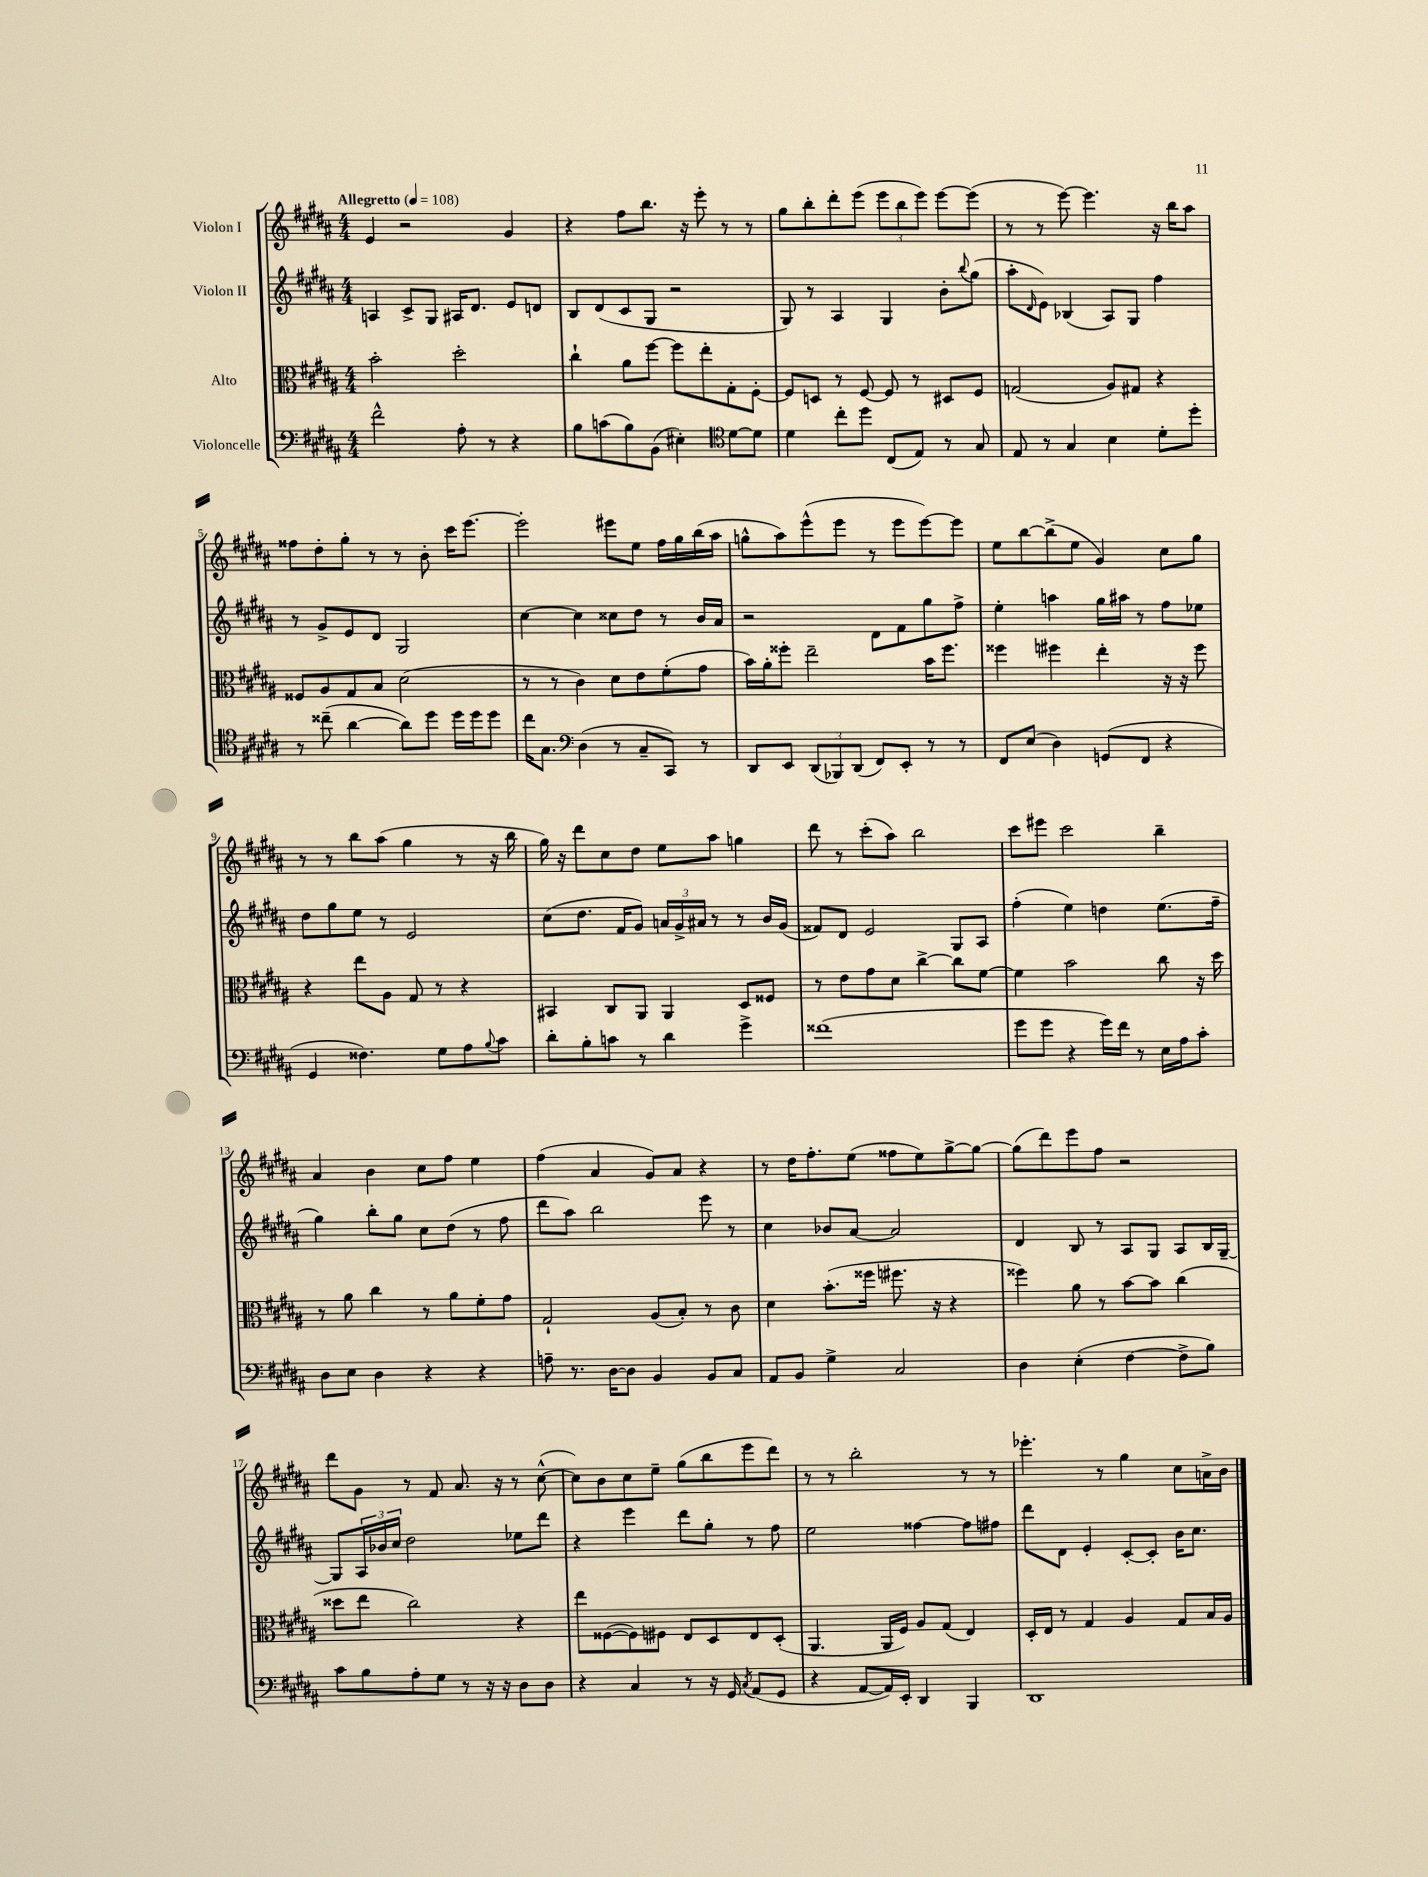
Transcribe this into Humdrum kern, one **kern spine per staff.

**kern	**kern	**kern	**kern
*staff4	*staff3	*staff2	*staff1
*clefF4	*clefC3	*clefG2	*clefG2
*k[f#c#g#d#a#]	*k[f#c#g#d#a#]	*k[f#c#g#d#a#]	*k[f#c#g#d#a#]
*M4/4	*M4/4	*M4/4	*M4/4
*MM108	*MM108	*MM108	*MM108
2f#^^	2b'	4A	4e
.	.	8c#^	2r
.	.	8G#	.
8A#'	2dd#'	16A#	.
.	.	8.d#	.
8r	.	.	.
4r	.	8e	4g#
.	.	8d	.
=	=	=	=
8B	4cc#`	8B	4r
(8c	.	(8d#	.
8B)	8a#	8c#	8ff#
(8BB	[8ff#	8G#	8.bb
4E#')	8ff#]	2r	.
.	.	.	16r
.	8ee'	.	8eee'
*clefC4	*	*	*
[8d#	8G#'	.	8r
8d#]	[8F#'	.	8r
=	=	=	=
4d#	8F#]	8G#)	8gg#
.	8D	8r	8bb'
8cc#'	8r	4A#	8ddd#'
8dd#	[8F#	.	(8eee
(8C#	8F#]	4G#	12eee
.	.	.	12bb
8E)	8r	.	.
.	.	.	12eee)
8r	8D#	8b'	[8eee
.	.	8qqbb	.
8G#	8F#	(8gg#	(8eee]
=	=	=	=
8E	(2G	8aa#'	8r
.	.	16qqd#	.
8r	.	8e)	8r
4G#	.	(4B-	[8eee)
.	.	.	4.eee]
4B	8A#)	8A#)	.
.	8G#	8G#	.
8d#'	4r	4ff#	16r
.	.	.	16bb
8dd#'	.	.	8aa#
=	=	=	=
8r	8F##	8r	8ff##
(8cc##~	8A#	8g#^	8dd#'
[4a#	8G#	8e	8gg#'
.	8B	8d#	8r
8a#])	(2d#	2G#	8r
8dd#	.	.	8b'
16dd#	.	.	16ccc#
16dd#	.	.	[8.eee
8dd#	.	.	.
=	=	=	=
16cc#	8r	[4cc#	2eee']
8.G#	.	.	.
.	8r	.	.
*clefF4	*	*	*
(4D#	4c#)	4cc#]	.
8r	8d#	8cc##	8eee#
8C#~	8e	8dd#	8ee
8CC#)	(8f#'	8r	16ff#
.	.	.	16gg#
8r	8g#	16b	(16bb
.	.	16a#	16aa#
=	=	=	=
8DD#	16b)	2r	8gg^^
.	16a#'	.	.
8EE	8ff##'	.	8aa#)
(12DD#	2ee~	.	(8eee^^
12BBB-)	.	.	.
.	.	.	8eee
(12DD#	.	.	.
8FF#)	.	8d#	8r
8EE'	.	8f#	8eee
8r	16b	8gg#	[8eee)
.	8.ff##	.	.
8r	.	8ff#^	8eee]
=	=	=	=
8FF#	4ff##	4ee'	8ee
(8E	.	.	[8bb
4D#)	4ff#	4aa	(8bb^]
.	.	.	8ee
(8GG	4ee'	16gg#	4g#)
.	.	16aa#	.
8FF#	.	8r	.
4r	16r	8ff#	8cc#
.	16r	.	.
.	8ff#	8ee-	8gg#
=	=	=	=
4GG#	4r	8dd#	8r
.	.	8gg#	8r
4.F##)	8ee	8ee	8bb
.	8A#	8r	(8aa#
.	8G#	2e	4gg#
8G#	8r	.	.
8A#	4r	.	8r
8qqB	.	.	.
8c#	.	.	16r
.	.	.	16bb
=	=	=	=
8d#'	4BB#	(8cc#	16gg#)
.	.	.	16r
8B'	.	8.dd#	8ddd#
8c	8C#	.	8cc#
.	.	16f#	.
8r	8AA#	8g#)	8dd#
4d#	4AA#	24a	8ee
.	.	24g#^	.
.	.	24a#	.
.	.	8r	8aa#
4g#^	8D#	8r	4gg
.	8F##	16b	.
.	.	(16g#	.
=	=	=	=
(1f##	8r	8f##)	8ddd#
.	8e	8d#	8r
.	8g#	2e	(8ccc#'
.	8d#	.	8aa#)
.	[4cc#^	.	2bb
.	8cc#]	8G#	.
.	[8f#	8A#	.
=	=	=	=
8g#	4f#]	(4ff#'	8ccc#
8g#	.	.	8eee#
4r	2b	4ee)	2ccc#
16g#)	.	4dd	.
16f#	.	.	.
8r	.	.	.
16E	8cc#	(8.ee	4bb~
16A#	.	.	.
8c#'	16r	.	.
.	16dd#	16ff#~	.
=	=	=	=
8D#	8r	4gg#)	4a#
8E	8a#	.	.
4D#	4cc#	8bb'	4b
.	.	8gg#	.
4r	8r	8cc#	8cc#
.	8a#	(8dd#	8ff#
4r	8f#'	8r	4ee
.	8g#	8ff#	.
=	=	=	=
8A~	2G#`	8ddd#	(4ff#
8.r	.	8aa#)	.
.	.	2bb	4a#
[16D#	.	.	.
8D#]	.	.	.
4BB	(8A#	.	8g#)
.	8B')	.	8a#
8BB	8r	8eee	4r
8C#	8c#	8r	.
=	=	=	=
8AA#	4d#	4cc#	8r
8BB	.	.	16dd#
.	.	.	8.ff#'
4G#^	(8.b'	8b-	.
.	.	[8a#	(8ee
.	16ff##	.	.
2C#	8.ff#	2a#]	8ff##
.	.	.	8ee)
.	16r	.	.
.	4r	.	[8gg#^
.	.	.	8gg#_
=	=	=	=
4D#	4ff##)	4d#	(8gg#]
.	.	.	8ddd#)
(4E'	8a#	8B	8eee
.	8r	8r	8ff#
[4F#	[8b	8A#	2r
.	8b]	8G#	.
8F#^]	(4cc#	8A#	.
8B)	.	16B	.
.	.	[16G#~	.
=	=	=	=
8c#	8dd##	8G#]	8ddd#
8B	8ee	24A#	8g#
.	.	24b-	.
.	.	24cc#	.
8A#'	2cc#)	2dd#	8r
8G#	.	.	8f#
8r	.	.	8.a#
16r	.	.	.
16r	.	.	16r
8D#	4r	8ee-	8r
8D#	.	8ddd#	([8cc#^^
=	=	=	=
4r	8ee	4r	8cc#])
.	([8F##	.	8b
4C#	8F##])	4eee	8cc#
.	8F#	.	8ee~
8r	8E	8ddd#	(8gg#
16r	8D#	8gg#'	8bb
16GG#	.	.	.
8qC#	.	.	.
(8AA#	8E	8r	8eee
8GG#	(8D#'	8ff#	8ddd#)
=	=	=	=
4r	4.AA#	2ee	8r
.	.	.	8r
[8AA#	.	.	2bb'
16AA#])	16AA#	.	.
16EE'	16F#)	.	.
4DD#	8A#	[4ff##	.
.	(8G#	.	.
4BBB	4E)	8ff##]	8r
.	.	8ff#	8r
=	=	=	=
1DD#	16D#'	8ddd#	4.eee-'
.	16E	.	.
.	8r	8d#	.
.	4G#	4e'	.
.	.	.	8r
.	4A#	[8c#'	4gg#
.	.	8c#']	.
.	8G#	16b	8cc#
.	.	8.cc#	.
.	16B	.	16a^
.	16A#	.	16b
==	==	==	==
*-	*-	*-	*-
